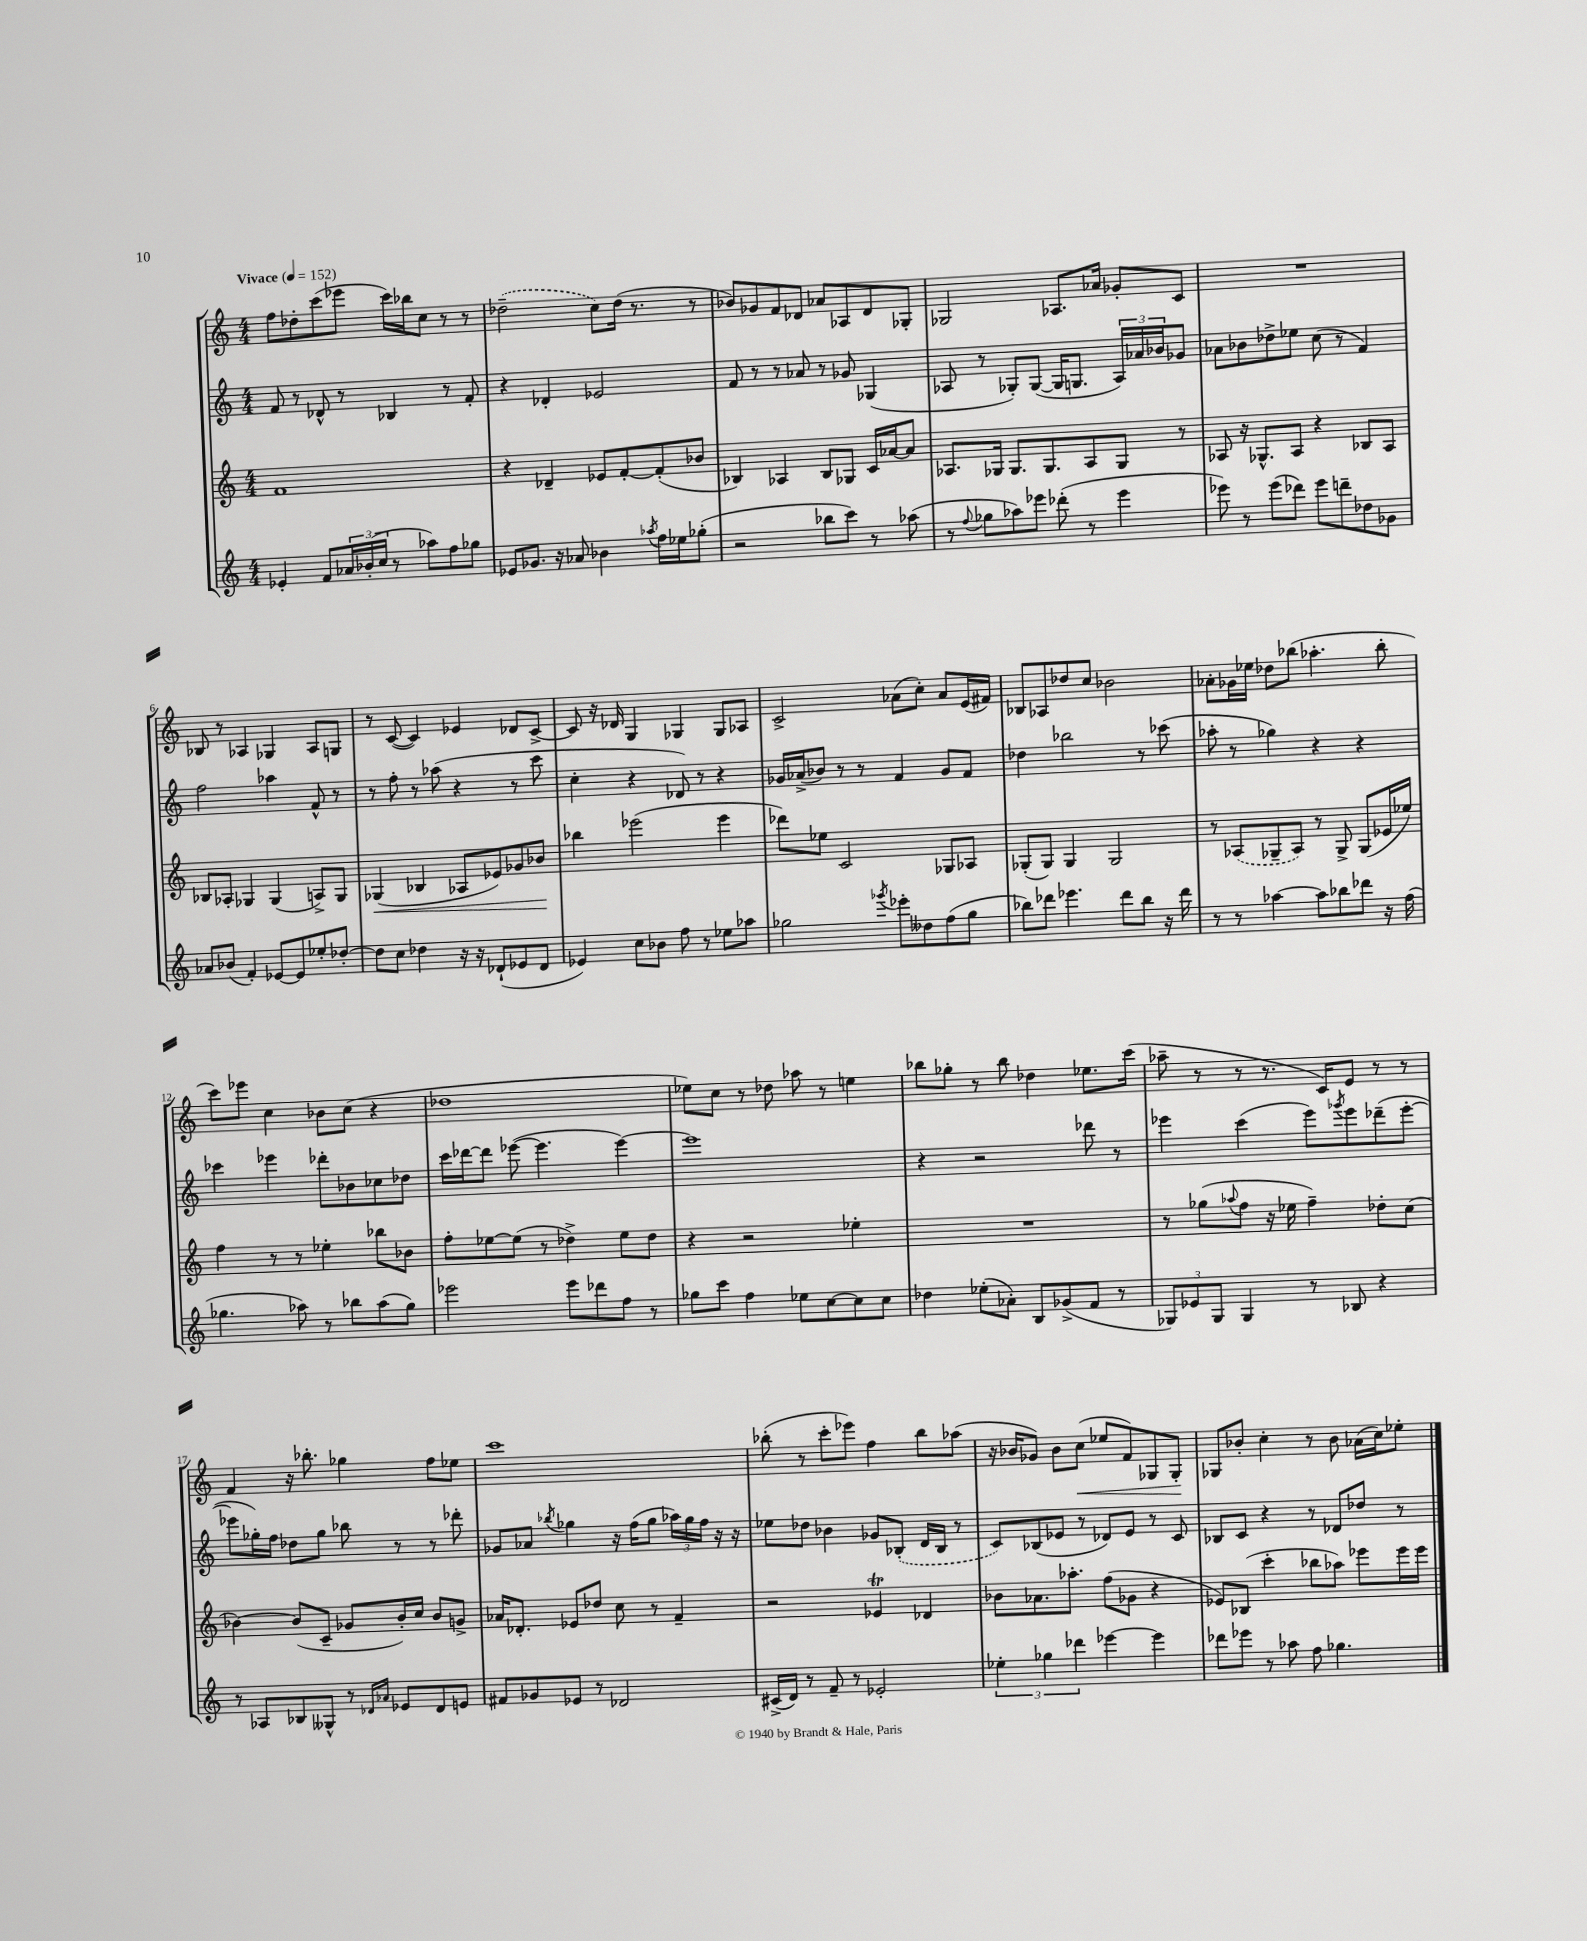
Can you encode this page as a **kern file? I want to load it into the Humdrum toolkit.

**kern	**kern	**kern	**kern
*staff4	*staff3	*staff2	*staff1
*clefG2	*clefG2	*clefG2	*clefG2
*k[]	*k[]	*k[]	*k[]
*M4/4	*M4/4	*M4/4	*M4/4
*MM152	*MM152	*MM152	*MM152
4e-'/	1f	8f/	8ff\L
.	.	8r	8dd-'\
8f/L	.	8d-^^/	(8ccc\
24a-/L	.	8r	8eee-\J
(24b-'/	.	.	.
24cc/JJ	.	.	.
8r	.	4B-/	16ccc\LL)
.	.	.	16bb-\J
8aa-\L)	.	.	8cc\J
8ff\	.	8r	8r
8gg-\J	.	8f'/	8r
=	=	=	=
8e-/L	4r	4r	(2dd-~\
8.g-/J	.	.	.
.	4d-~/	4d-'/	.
16r	.	.	.
8a-/	.	.	.
4b-\	8e-/L	2e-/	8cc\L)
.	[8f'/	.	(16dd-\Jk
.	.	.	8.r
8qaa-/	.	.	.
16ff\LL	(8f'/]	.	.
16ee-\J	.	.	.
(8gg-'\J	8b-/J	.	8r
=	=	=	=
2r	4B-/)	8f/	8b-/L)
.	.	8r	8g-/
.	4A-/	8r	8f/
.	.	8a-/	8d-/J
8bb-\L	8B-/L	8r	8a-/L
8ccc\J)	8G-/J	8g-/	8A-/
8r	16c/LL	(4G-/	8d-/
.	[16a-/J	.	.
(8aa-\	8a-/]J	.	8G-'/J
=	=	=	=
8r	8.A-/L	8A-/	2G-/
8qqff/	.	.	.
8gg-\L	.	8r	.
.	16G-/Jk	.	.
8aa-\)	8.G-/L	8G-'/L)	.
8eee-\J	.	([8G-/J	.
.	8.G-/	.	.
(8ddd-'\	.	16G-/]LK	8.A-/L
.	.	8.G/J	.
8r	8A-/	.	.
.	.	.	16a-/Jk
4eee-\	8G-/J	24A-/LL)	8g-'/L
.	.	24a-/	.
.	.	24b-/J	.
.	8r	8g-/J	8c/J
=	=	=	=
8eee-\)	8A-/	8a-\L	1r
8r	16r	8b-\	.
.	8.G-^^/L	.	.
(8eee-\L	.	8dd-^\	.
8ddd-\J)	8A-/J	8ee-\J	.
8eee-\L	4r	(8cc\	.
8ddd~\	.	8r	.
8dd-\	8B-/L	4f/)	.
8g-\J	8A-/J	.	.
=	=	=	=
8a-/L	8B-/L	2ff\	8B-/
(8b-/J	8A-'/J	.	8r
4f'/)	4G-/	.	4A-/
[8e-/L	(4G-/	4aa-\	4G-/
8e-/]	.	.	.
8ee-'/	8A^/L)	8f^^/	8A-/L
[8dd-'/J	8G-/J	8r	8G/J
=	=	=	=
8dd-\]L	(4G-/	8r	8r
8cc\J	.	8ff'\	([8c/
4dd-\	4B-/	8r	4c/])
.	.	(8aa-\	.
16r	8A-/L	4r	4e-/
16r	.	.	.
(8d-`/L	8e-/)	.	.
8e-/	8g-/	8r	8d-/L
8d-/J	8b-/J	8ccc\	[8c^/J
=	=	=	=
4e-/)	4bb-\	4cc'\	8c/]
.	.	.	16r
.	.	.	16d-/
8cc\L	(2eee-\	4r	4G/
8b-\J	.	.	.
8ff\	.	8d-/)	4G-/
8r	.	8r	.
8ee-\L	4eee-\	4r	8G-/L
8aa-\J	.	.	8A-/J
=	=	=	=
2gg-\	8ddd-\L)	16g-/LL	2c^/
.	.	(16a-^/J	.
.	8ee-\J	8b-/J)	.
.	2c/	8r	.
.	.	8r	.
8qggg-/	.	.	.
8eee-'\L	.	4f/	(8a-\L
8dd--\	.	.	8cc'\J)
(8ff\	8G-/L	8g-/L	8a-/L
8gg-\J	8A-/J	8f/J	(16e/L
.	.	.	16f#/JJ)
=	=	=	=
8bb-\L)	(8G-'/L	4dd-\	8B-/L
8ddd-\J	8G-/J)	.	8A-/
4.eee-\	4G-/	2bb-\	8dd-/
.	.	.	8cc/J
.	2G-/	.	2b-\
8ddd-\L	.	.	.
8bb-\J	.	8r	.
16r	.	(8ccc-\	.
16ddd-\	.	.	.
=	=	=	=
8r	8r	8aa-'\	8a-'\L
8r	(8A-/L	8r	16g-\L
.	.	.	16ee-\JJ
[4aa-\	8G-~/	4gg-\)	8dd-\L
.	8A-/J)	.	(8bb-\J
8aa-\]L	8r	4r	4.aa-'\
8bb-\	8G-^/	.	.
8ddd-\J	(8G-/L	4r	.
16r	16e-/L	.	8bb-'\
(16ff\	16ee-/JJ)	.	.
=	=	=	=
4.gg-\	4ff\	4ccc-\	8ccc\L)
.	.	.	8eee-\J
.	8r	4eee-\	4cc\
8aa-\)	8r	.	.
8r	4ee-'\	8ddd-'\L	8b-\L
8bb-\L	.	8b-\	(8cc\J
(8aa-\	8bb-\L	8cc-\	4r
8gg-\J)	8b-\J	8dd-\J	.
=	=	=	=
2eee-\	8ff'\L	16ccc\LL	1dd-
.	.	[16ddd-\J	.
.	[8ee-\	8ddd-\]J	.
.	(8ee-\]J	([8eee-\	.
.	8r	4.eee-\]	.
8eee-\L	4dd-^\)	.	.
8ddd-\	.	.	.
8ff\J	8ee-\L	[4eee-\)	.
8r	8dd-\J	.	.
=	=	=	=
8gg-\L	4r	1eee-]	8ee-\L)
8ccc\J	.	.	8cc\J
4ff\	2r	.	8r
.	.	.	8dd-\
8ee-\L	.	.	8aa-\
[8cc\	.	.	8r
8cc\]	4ee-'\	.	4ee\
8cc\J	.	.	.
=	=	=	=
4dd-\	1r	4r	8bb-\L
.	.	.	8gg-'\J
(8ee-'\L	.	2r	8r
8a-'\J)	.	.	8bb-\
8B/L	.	.	4dd-\
(8g-^/	.	.	.
8f/J	.	8ddd-\	8.ee-\L
8r	.	8r	.
.	.	.	(16ccc\Jk
=	=	=	=
12G-/L)	8r	4eee-\	8aa-~\
12e-/	.	.	.
.	(8gg-\L	.	8r
12G-/J	.	.	.
.	8qqaa-/	.	.
4G-/	8ff\J	(4ccc\	8r
.	16r	.	8.r
.	16ee-\	.	.
8r	4ff~\)	8eee-\L)	.
.	.	.	16c/LK)
.	.	8qggg-/	.
8B-/	.	8eee-\	8e/J
4r	8dd-'\L	(8ddd-~\	8r
.	(8cc\J	[8eee-'\J	8r
=	=	=	=
8r	[4b-\)	8eee-\]L	4f/
8A-/L	.	16gg-'\L)	.
.	.	16ff\JJ	.
8B-/	(8b-/]L	8dd-\L	16r
.	.	.	8.bb-'\
8G--^^/J	8c~/J	8gg-\J	.
8r	8g-/L	8bb-\	4gg-\
16qqd-/LL	.	.	.
16qqa-/JJ	.	.	.
8e-/L	16b-'/L)	8r	.
.	16cc/JJ	.	.
8d-/	8b-/L	8r	8ff\L
8e/J	8g^/J	8ddd-'\	8ee-\J
=	=	=	=
8f#/L	16a-/LK	8g-/L	1ccc
.	8.d-'/J	.	.
8g-/	.	8a-/J	.
.	.	8qbb-/	.
8e-/J	8e-/L	4gg-\	.
8r	8dd-/J	.	.
2d-/	8cc\	16r	.
.	.	(16ff\LK	.
.	8r	8gg-\J	.
.	4f~/	24aa-\LL)	.
.	.	24gg-\	.
.	.	24ff\JJ	.
.	.	16r	.
.	.	16r	.
=	=	=	=
(16c#^/LL	2r	8ee-\L	(8bb-'\
16d/JJ)	.	.	.
8r	.	8dd-\J	8r
8f~/	.	4b-\	8ccc'\L
8r	.	.	8eee-\J)
2e-'/	4e-/	8g-/L	4ff\
.	.	(8B-'/J	.
.	4d-/	16d/LL	8bb-\L
.	.	16B-/JJ	.
.	.	8r	(8aa-\J
=	=	=	=
6ee-'\	8b-\L	8c/L)	16r
.	.	.	16b-/LK
.	8.a-\	(8B-/	8g-/J)
6gg-\	.	.	.
.	.	8e-/J	8b-\L
.	8.aa-'\J	.	.
6ddd-\	.	.	.
.	.	8r	(8cc\J
[4eee-\	(8ff\L	8d-/L)	8ee-/L
.	8g-\J	8e-/J	8f/)
4eee-\]	4r	8r	8G-/
.	.	8c/	8G-'/J
=	=	=	=
8ddd-\L	8e-/L)	8B-/L	8G-/L
8eee-\J	(8B-/J	8c/J	8b-'/J
8r	4ccc'\	4r	4cc'\
8aa-\	.	.	.
8ff\	8bb-\L	8r	8r
4.gg-\	8aa-\J)	8d-/L	8b-\
.	8eee-\L	8dd-/J	(16a-\LL
.	.	.	16cc\J)
.	16eee-\L	8r	8ee-'\J
.	16eee-\JJ	.	.
==	==	==	==
*-	*-	*-	*-
